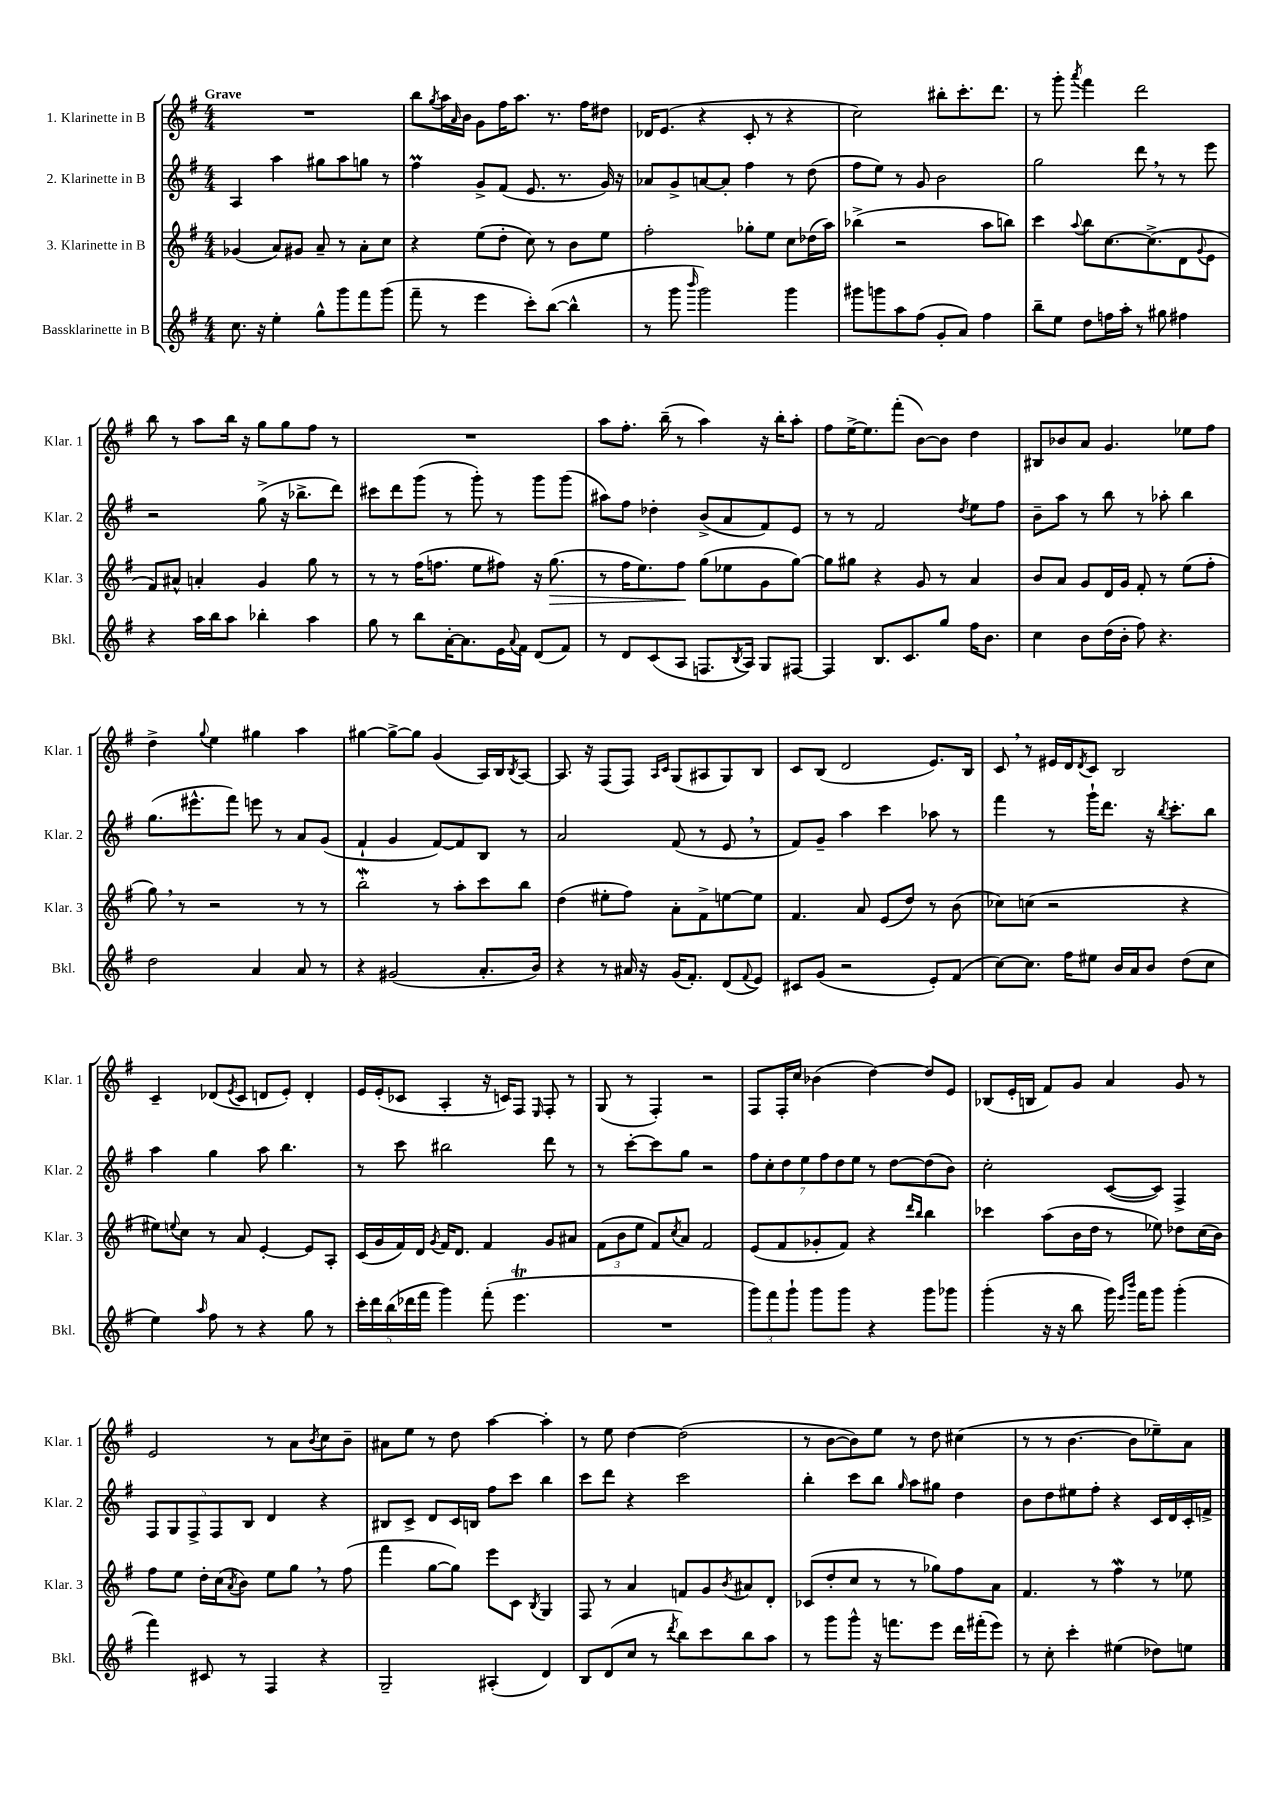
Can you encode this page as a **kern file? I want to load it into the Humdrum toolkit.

**kern	**kern	**kern	**kern
*staff4	*staff3	*staff2	*staff1
*clefG2	*clefG2	*clefG2	*clefG2
*k[f#]	*k[f#]	*k[f#]	*k[f#]
*M4/4	*M4/4	*M4/4	*M4/4
8.cc	(4g-	4A	1r
16r	.	.	.
4ee'	8a)	4aa	.
.	8g#	.	.
8gg^^	8a~	8gg#	.
8ggg	8r	8aa	.
8fff#	8a'	8gg	.
(8ggg	8cc	8r	.
=	=	=	=
8fff#~	4r	4ff#	8bb
.	.	.	8qgg
8r	.	.	16aa
.	.	.	16qqa
.	.	.	16b
4eee	(8ee	8g^	8g
.	8dd'	(8f#	16ff#
.	.	.	8.aa
8ccc')	8cc)	8.e	.
([8bb	8r	.	8.r
.	.	8.r	.
4bb^^]	8b	.	.
.	.	.	16ff#
.	8ee	16g)	8dd#
.	.	16r	.
=	=	=	=
8r	2ff#'	8a-	16d-
.	.	.	(8.e
8ggg	.	8g^	.
16qqbbb	.	.	.
2ggg)	.	[8a	4r
.	.	8a']	.
.	8gg-'	4ff#	8c'
.	8ee	.	8r
4ggg	8cc	8r	4r
.	(16dd-	(8dd	.
.	16aa)	.	.
=	=	=	=
8ggg#	(4bb-^	8ff#	2cc)
8ggg	.	8ee)	.
8aa	2r	8r	.
(8ff#	.	8g	.
8g'	.	2b	8bb#'
8a)	.	.	8.ccc'
4ff#	8aa	.	.
.	.	.	8.ddd
.	8bb)	.	.
=	=	=	=
8bb~	4ccc	2gg	8r
8ee	.	.	8ggg'
.	8qqaa	.	8qaaa
8dd	8bb	.	4fff#
16ff	[8.cc	.	.
16aa'	.	.	.
8r	.	8ddd	2ddd
.	(8.cc^]	.	.
8gg#	.	8r	.
4ff#	8d	8r	.
.	8qqg	.	.
.	8e	8eee	.
=	=	=	=
4r	8f#)	2r	8bb
.	8a#^^	.	8r
16aa	4a'	.	8aa
16bb	.	.	.
8aa	.	.	16bb
.	.	.	16r
4bb-'	4g	(8gg^	8gg
.	.	16r	8gg
.	.	8.bb-^	.
4aa	8gg	.	8ff#
.	8r	8ddd)	8r
=	=	=	=
8gg	8r	8ccc#	1r
8r	8r	8ddd	.
8bb	(16ff#	(8ggg	.
.	8.ff	.	.
[16a'	.	8r	.
8.a]	.	.	.
.	8ee	8ggg')	.
16e	8ff#)	8r	.
8qqa	.	.	.
16f#	.	.	.
(8d	16r	8ggg	.
.	(8.gg	.	.
8f#)	.	(8ggg	.
=	=	=	=
8r	8r	8aa#)	8aa
8d	16ff#	8ff#	8.ff#'
.	8.ee)	.	.
(8c	.	4dd-'	.
.	.	.	(16bb~
8A	8ff#	.	8r
8.F	(8gg	(8b^	4aa)
.	8ee-	8a	.
8qB	.	.	.
16A)	.	.	.
8G	8g	8f#)	16r
.	.	.	16bb'
[8F#	[8gg)	8e	8aa'
=	=	=	=
4F#]	8gg]	8r	8ff#
.	8gg#	8r	[16ee^
.	.	.	8.ee]
8.B	4r	2f#	.
.	.	.	(8fff#'
8.c	.	.	.
.	8g	.	[8b)
8gg	8r	.	8b]
.	.	8qdd	.
16ff#	4a	8ee	4dd
8.b	.	.	.
.	.	8ff#	.
=	=	=	=
4cc	8b	8b~	8B#
.	8a	8aa	8b-
8b	8g	8r	8a
(16dd	16d	8bb	4.g
16b'	16g	.	.
8ff#)	8f#'	8r	.
4.r	8r	8aa-'	.
.	(8ee	4bb	8ee-
.	8ff#'	.	8ff#
=	=	=	=
2dd	8gg)	(8.gg	4dd^
.	8r	.	.
.	.	8.eee#^^	.
.	.	.	8qqgg
.	2r	.	4ee
.	.	8fff#)	.
4a	.	8eee	4gg#
.	.	8r	.
8a	8r	8a	4aa
8r	8r	(8g	.
=	=	=	=
4r	2bb'	4f#`	[4gg#
(2g#	.	4g	8gg#^_
.	.	.	8gg#]
.	8r	[8f#)	(4g
.	8aa'	8f#]	.
8.a'	8ccc	8B	16A)
.	.	.	16B
.	.	.	8qB
.	8bb	8r	[8A
16b)	.	.	.
=	=	=	=
4r	(4dd	2a	8.A]
.	.	.	16r
8r	8ee#'	.	(8F#
16a#	8ff#)	.	8F#)
16r	.	.	.
.	.	.	16qqA
.	.	.	16qqc
(16g	8a'	(8f#	(8G
8.f#')	.	.	.
.	8f#^	8r	8A#
(8d	[8ee	8e	8G)
8qqf#	.	.	.
8e)	8ee]	8r	8B
=	=	=	=
8c#	4.f#	8f#)	8c
(8g	.	8g~	(8B
2r	.	4aa	2d
.	8a	.	.
.	(8e	4ccc	.
.	8dd)	.	.
8e')	8r	8aa-	8.e)
(8f#	(8b	8r	.
.	.	.	16B
=	=	=	=
[8cc)	8cc-)	4fff#	8c
8.cc]	(8cc	.	8r
.	2r	8r	16e#
16ff#	.	.	16d
.	.	.	8qd
8ee#	.	16ggg`	8c
.	.	8.ddd	.
16b	.	.	2B
16a	.	.	.
8b	.	16r	.
.	.	8qbb	.
.	.	8.ccc'	.
(8dd	4r	.	.
8cc	.	8bb	.
=	=	=	=
4ee)	8ee#)	4aa	4c~
.	8qqee	.	.
.	8cc	.	.
16qqaa	.	.	.
8ff#	8r	4gg	(8d-
.	.	.	8qe
8r	8a	.	8c
4r	[4e'	8aa	8d
.	.	4.bb	8e')
8gg	8e]	.	4d'
8r	8A'	.	.
=	=	=	=
20ccc'	(16c	8r	16e
20ddd	.	.	.
.	16g	.	(16e'
(20bb	.	.	.
.	16f#)	8ccc	8c-
20ddd-	.	.	.
.	16d	.	.
20fff#	.	.	.
.	8qg	.	.
4ggg)	16f#	2bb#	4A'
.	8.d	.	.
(8fff#'	4f#	.	16r
.	.	.	16c)
4.eee	.	.	8F#
.	.	.	16qqE
.	8g	8ddd	8F#'
.	8a#	8r	8r
=	=	=	=
1r	(12f#	8r	(8G
.	12b	.	.
.	.	[8ccc'	8r
.	12ee	.	.
.	8f#)	8ccc]	4F#')
.	8qcc	.	.
.	8a	8gg	.
.	2f#	2r	2r
=	=	=	=
12ggg)	(8e	14ff#	8F#
.	.	14cc'	.
12fff#	.	.	.
.	8f#	.	16F#'
.	.	14dd	.
12ggg`	.	.	.
.	.	.	16cc
.	.	14ee	.
8ggg	8g-'	.	(4b-
.	.	14ff#	.
.	.	14dd	.
8ggg	8f#)	.	.
.	.	14ee	.
4r	4r	8r	[4dd)
.	.	[8dd	.
.	16qqddd	.	.
.	16qqbb	.	.
8ggg	4bb	(8dd]	8dd]
8ggg-	.	8b)	8e
=	=	=	=
(4ggg'	4ccc-	2cc'	(8B-
.	.	.	16e'
.	.	.	16B
16r	(8aa	.	8f#)
16r	.	.	.
8bb	16b	.	8g
.	16dd	.	.
16ggg)	8r	([8c	4a
16qqeee	.	.	.
16qqbbb	.	.	.
16fff#	.	.	.
8ggg	8ee-)	8c])	.
(4ggg'	8dd-	4F#^	8g
.	(16cc	.	8r
.	16b)	.	.
=	=	=	=
4fff#)	8ff#	10F#	2e
.	.	10G	.
.	8ee	.	.
.	.	10F#^	.
8c#	16dd'	.	.
.	.	10F#	.
.	(16cc	.	.
.	8qa	.	.
8r	8b)	.	.
.	.	10B	.
4F#	8ee	4d	8r
.	8gg	.	8a
.	.	.	8qb
4r	8r	4r	8cc
.	(8ff#	.	8b~
=	=	=	=
2G~	4fff#	8B#	8a#
.	.	8c^	8ee
.	[8gg	8d	8r
.	8gg])	16c	8dd
.	.	16B	.
(4A#'	8eee	8ff#	[4aa
.	8c	8ccc	.
.	8qB	.	.
4d)	4G	4bb	4aa']
=	=	=	=
8B	8F#	8ccc	8r
(8d	8r	8ddd	8ee
8cc	4a	4r	[4dd
8r	.	.	.
8qddd	.	.	.
8bb)	8f	2ccc	(2dd]
8ccc	8g	.	.
.	8qb	.	.
8bb	8a#	.	.
8aa	8d'	.	.
=	=	=	=
8r	(8c-	4bb'	8r
8ggg	8dd'	.	[8b
8ggg^^	8cc	8ccc	8b])
16r	8r	8bb	8ee
8.fff	.	.	.
.	.	16qqgg	.
.	8r	8aa	8r
8eee	8gg-)	8gg#	8dd
16ddd	8ff#	4dd	(4cc#
(16fff#'	.	.	.
8eee)	8a	.	.
=	=	=	=
8r	4.f#	8b	8r
8cc'	.	8dd	8r
4ccc'	.	8ee#	[4.b
.	8r	8ff#'	.
(4ee#	4ff#	4r	.
.	.	.	8b]
8dd-)	8r	16c	8ee-~)
.	.	16d	.
8ee	8ee-	16c'	8a
.	.	16f^	.
==	==	==	==
*-	*-	*-	*-
